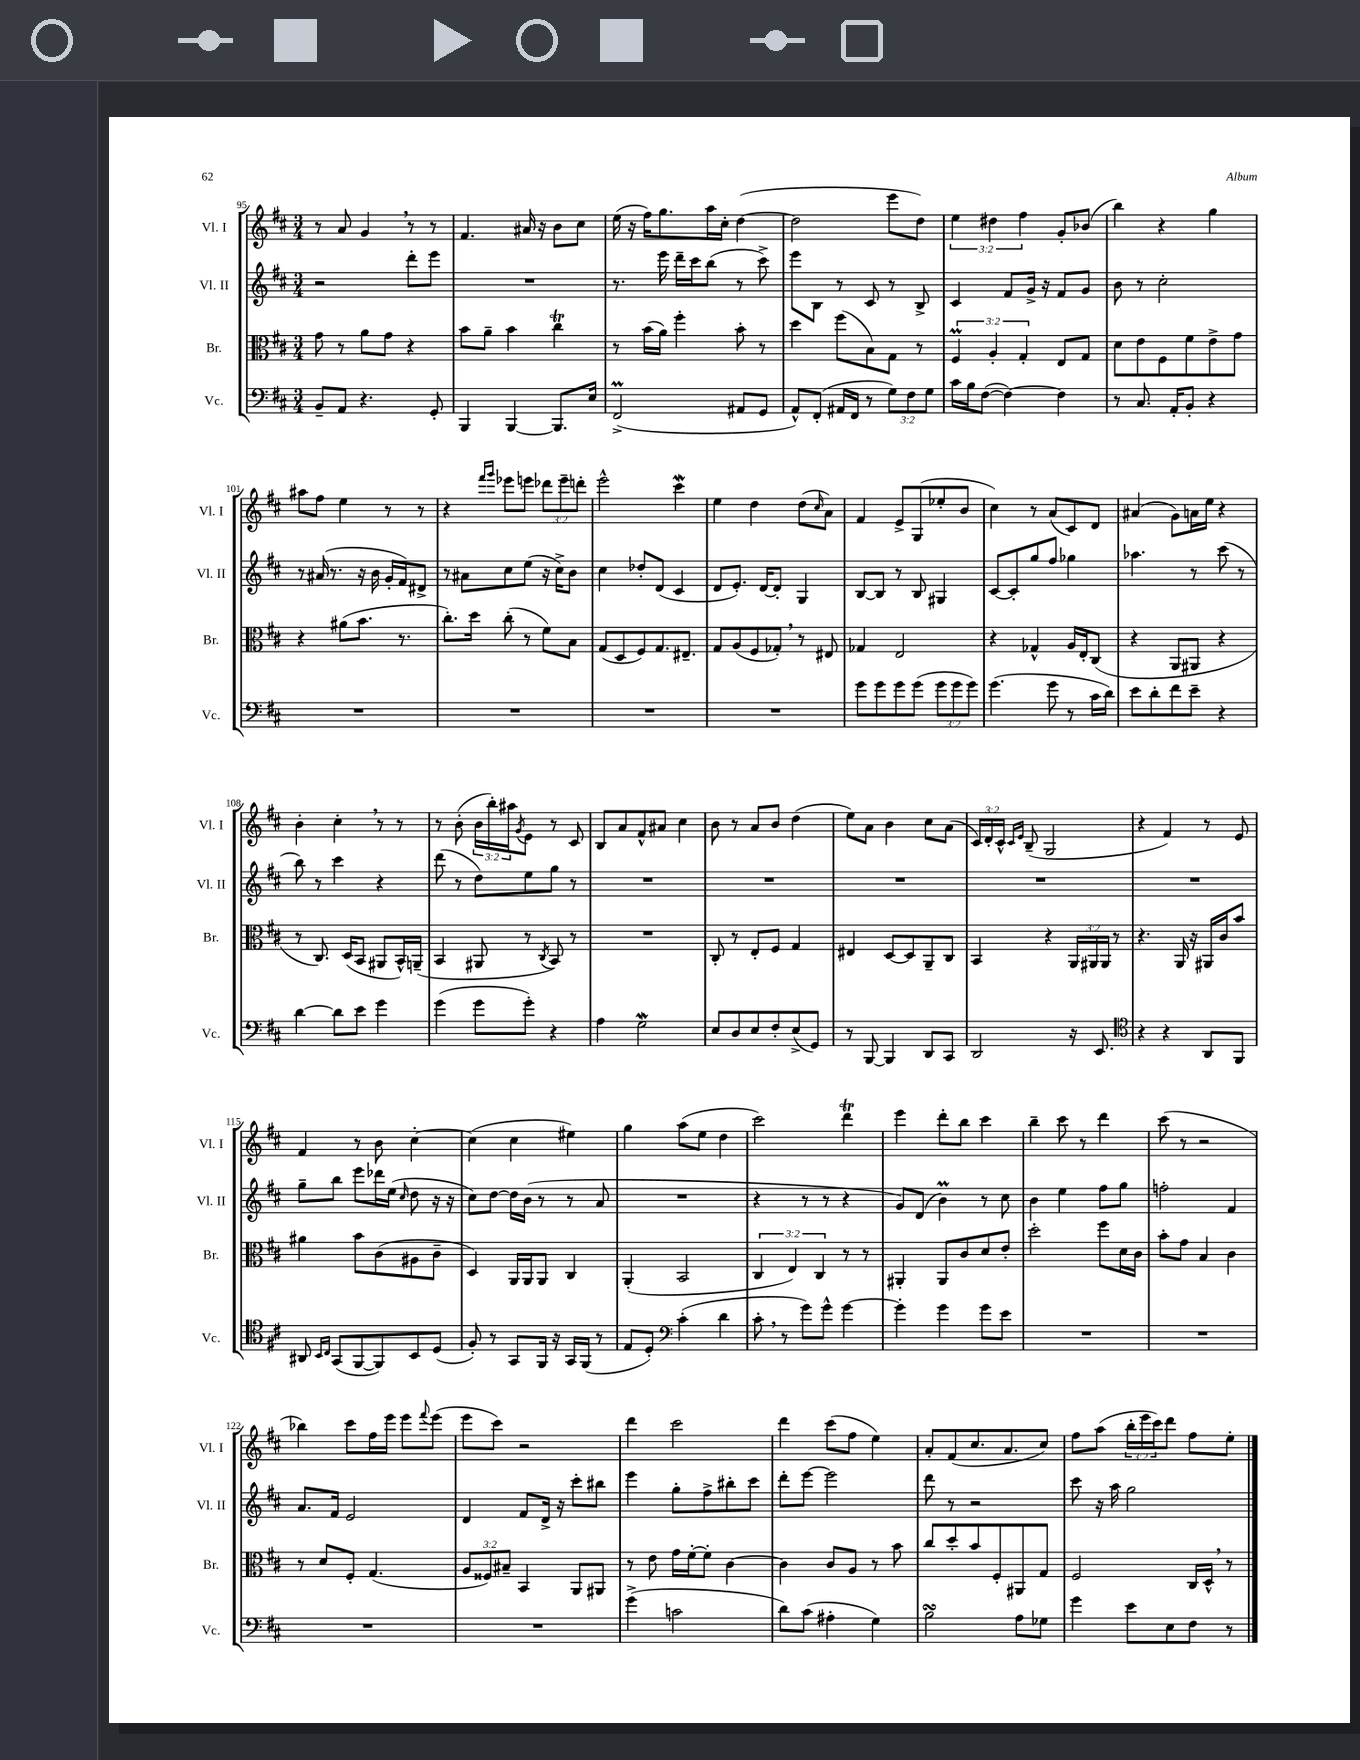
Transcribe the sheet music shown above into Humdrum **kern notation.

**kern	**kern	**kern	**kern
*staff4	*staff3	*staff2	*staff1
*clefF4	*clefC3	*clefG2	*clefG2
*k[f#c#]	*k[f#c#]	*k[f#c#]	*k[f#c#]
*M3/4	*M3/4	*M3/4	*M3/4
8BB~	8g	2r	8r
8AA	8r	.	8a
4.r	8a	.	4g
.	8g	.	.
.	4r	8ddd'	8r
8GG'	.	8eee	8r
=	=	=	=
4BBB	8b	2.r	4.f#
.	8a~	.	.
[4BBB	4b	.	.
.	.	.	16a#
.	.	.	16r
8.BBB]	4cc#	.	8b
.	.	.	8cc#
16E	.	.	.
=	=	=	=
(2FF#^	8r	8.r	(16ee
.	.	.	16r
.	(16b	.	16ff#)
.	16a)	16eee	8.gg
.	4ff#'	16ddd~	.
.	.	16ccc#	.
.	.	(8bb	16aa
.	.	.	16cc#'
8AA#	8b'	8r	([4dd
8GG	8r	8ccc#^)	.
=	=	=	=
8AA^^)	4dd	8eee	2dd]
(8FF#'	.	8B	.
16AA#	(8ff#	8r	.
16FF#	.	.	.
8r	8B)	8c#	.
12G)	8G	8r	8eee
12F#	.	.	.
.	8r	8B^	8dd)
12G	.	.	.
=	=	=	=
16c#	6F#	4c#	6ee
16B	.	.	.
([8F#	.	.	.
.	6A'	.	6dd#
4F#_)	.	8f#	.
.	6G'	.	6ff#
.	.	16g^	.
.	.	16r	.
4F#]	8E	8f#	8g'
.	8G	8g	(8b-
=	=	=	=
8r	8d	8b	4bb)
8.C#	8e	8r	.
.	8F#	2cc#'	4r
16AA'	.	.	.
8BB'	8f#	.	.
4r	8e^	.	4gg
.	8g	.	.
=	=	=	=
2.r	4r	8r	8aa#
.	.	(16a#	8ff#
.	.	8.r	.
.	(8a#	.	4ee
.	8.b	16r	.
.	.	16b	.
.	.	16g'	8r
.	8.r	16f#)	.
.	.	8d#^	8r
=	=	=	=
2.r	8.cc#')	8r	4r
.	.	8a#	.
.	16dd	.	.
.	.	.	16qqfff#
.	.	.	16qqggg
.	(8cc#'	8cc#	8eee-
.	8r	(8ee	8eee
.	8f#)	16r	12ddd-
.	.	16cc#^)	.
.	.	.	12eee~
.	8B	8b	.
.	.	.	12ddd'
=	=	=	=
2.r	(8G	4cc#	2eee^^
.	8D	.	.
.	8F#)	8dd-'	.
.	8.G	(8d	.
.	.	4c#	4ccc#
.	8.E#~	.	.
=	=	=	=
2.r	8G	8d	4ee
.	(8A	8.e')	.
.	8F#	.	4dd
.	.	[16d	.
.	8G-')	8d']	.
.	8r	4G	(8dd
.	.	.	16qqcc#
.	8E#	.	8a)
=	=	=	=
8g	4G-	[8B	4f#
8g	.	8B]	.
8g	2E	8r	8e^
(8g	.	8B	(8G
12g	.	4G#	8ee-'
12g	.	.	.
.	.	.	8b
12g)	.	.	.
=	=	=	=
(4.g	4r	[8c#	4cc#)
.	.	8c#']	.
.	4G-^^	8gg	8r
8g	.	8ff#	(8a
8r	16A	4gg-	8c#)
.	16E'	.	.
16c#	(8C#	.	8d
16d)	.	.	.
=	=	=	=
8e	4r	4.aa-	(4a#
8d'	.	.	.
8f#	8AA	.	8g)
8e~	8AA#	8r	16a
.	.	.	16ee
4r	4r	(8ccc#	4r
.	.	8r	.
=	=	=	=
[4d	8r	8bb)	4b'
.	8.C#)	8r	.
8d]	.	4ccc#	4cc#'
.	(16D	.	.
8e	8BB	.	.
4g	8AA#	4r	8r
.	16BB^^)	.	8r
.	(16AA~	.	.
=	=	=	=
(4g	4BB	(8ddd	8r
.	.	8r	(8b'
8g	8AA#	8dd)	24b
.	.	.	24bb')
.	.	.	24aa#
.	.	.	8qg
8g')	8r	8ee	8e
.	8qC#	.	.
4r	8BB)	8gg	8r
.	8r	8r	8c#
=	=	=	=
4A	2.r	2.r	8B
.	.	.	8a
2G	.	.	8f#^^
.	.	.	8a#
.	.	.	4cc#
=	=	=	=
8E	8C#'	2.r	8b
8D	8r	.	8r
8E	8E'	.	8a
8F#'	8F#	.	8b
(8E^	4G	.	(4dd
8GG)	.	.	.
=	=	=	=
8r	4E#	2.r	8ee)
[8BBB	.	.	8a
4BBB]	[8D	.	4b
.	8D]	.	.
8DD	8AA~	.	8cc#
8CC#	8C#	.	(8a
=	=	=	=
2DD	4BB	2.r	24c#)
.	.	.	24d'
.	.	.	24c#^^
.	.	.	16qqc#
.	.	.	16qqe
.	.	.	(8B~
.	4r	.	2G
16r	24AA	.	.
.	24AA#	.	.
8.EE	.	.	.
.	24AA#	.	.
.	8r	.	.
=	=	=	=
*clefC4	*	*	*
4r	4.r	2.r	4r
4r	.	.	4f#)
.	16AA	.	.
.	16r	.	.
8AA	16AA#	.	8r
.	16c#	.	.
8FF#	8b	.	8e
=	=	=	=
8AA#	4a#	8gg~	4f#
16qqBB	.	.	.
16qqC#	.	.	.
(8GG	.	8bb	.
[8FF#	8b	8eee	8r
8FF#])	(8c#	16ddd-	8b
.	.	(16ee	.
.	.	16qqcc#	.
8BB	8A#	8dd	[4cc#'
(8D	8c#~	16r	.
.	.	16r	.
=	=	=	=
8F#')	4D)	8cc#)	(4cc#]
8r	.	[8dd	.
8GG	16AA	16dd]	4cc#
.	16AA	(16b	.
16FF#	8AA	8r	.
16r	.	.	.
16GG	4C#	8r	4ee#)
(16FF#	.	.	.
8r	.	8a	.
=	=	=	=
8E	(4AA'	2.r	4gg
8D')	.	.	.
*clefF4	*	*	*
(4c#'	2BB	.	(8aa
.	.	.	8ee
4d	.	.	4dd
=	=	=	=
8c#'	6C#	4r	2ccc#)
8r	.	.	.
.	6E)	.	.
8g)	.	8r	.
.	6C#	.	.
8g^^	.	8r	.
[4g	8r	4r	4ddd
.	8r	.	.
=	=	=	=
4g']	4AA#'	8g)	4eee
.	.	(8d	.
4g	8AA#	4b)	8ddd'
.	8c#	.	8bb
8g	8d	8r	4ccc#
8e	8e'	8cc#	.
=	=	=	=
2.r	2dd'	4b	4bb~
.	.	4ee	8ccc#
.	.	.	8r
.	8ff#	8ff#	4ddd
.	16d	8gg	.
.	16c#	.	.
=	=	=	=
2.r	8b'	2ff'	(8ccc#
.	8g	.	8r
.	4B	.	2r
.	4c#	4f#	.
=	=	=	=
2.r	8r	8.a	4bb-)
.	8d	.	.
.	.	16f#	.
.	8F#'	2e	8ccc#
.	(4.G	.	16ff#
.	.	.	16eee
.	.	.	8eee
.	.	.	8qqfff#
.	.	.	(8eee
=	=	=	=
2.r	12A	4d	8eee
.	12F##)	.	.
.	.	.	8ccc#)
.	12B#~	.	.
.	4BB	8f#	2r
.	.	16d^	.
.	.	16r	.
.	8AA	8ccc#'	.
.	8AA#	8bb#	.
=	=	=	=
(4g^	8r	4eee	4ddd
.	8e	.	.
2c	16g	8gg'	2ccc#
.	[16f#'	.	.
.	8f#']	8ff#^	.
.	[4c#	8bb#'	.
.	.	8ccc#	.
=	=	=	=
8d)	4c#]	8ddd'	4ddd
(8c#	.	[8eee	.
4A#'	8c#	2eee]	(8ccc#
.	8A	.	8ff#
4G)	8r	.	4ee)
.	8b	.	.
=	=	=	=
2B	8cc#	8ddd	8a'
.	8dd'	8r	(8f#
.	8b	2r	8.cc#
.	8F#'	.	.
.	.	.	8.a
8A	8AA#	.	.
8G-	8G	.	8cc#)
=	=	=	=
4g	2F#	8ccc#	8ff#
.	.	16r	(8aa
.	.	16aa	.
8e	.	2gg	24bb'
.	.	.	24eee
.	.	.	24ccc#)
8E	.	.	8ddd
8F#	16C#	.	8ff#
.	16D^^	.	.
8r	8r	.	8ee'
==	==	==	==
*-	*-	*-	*-
